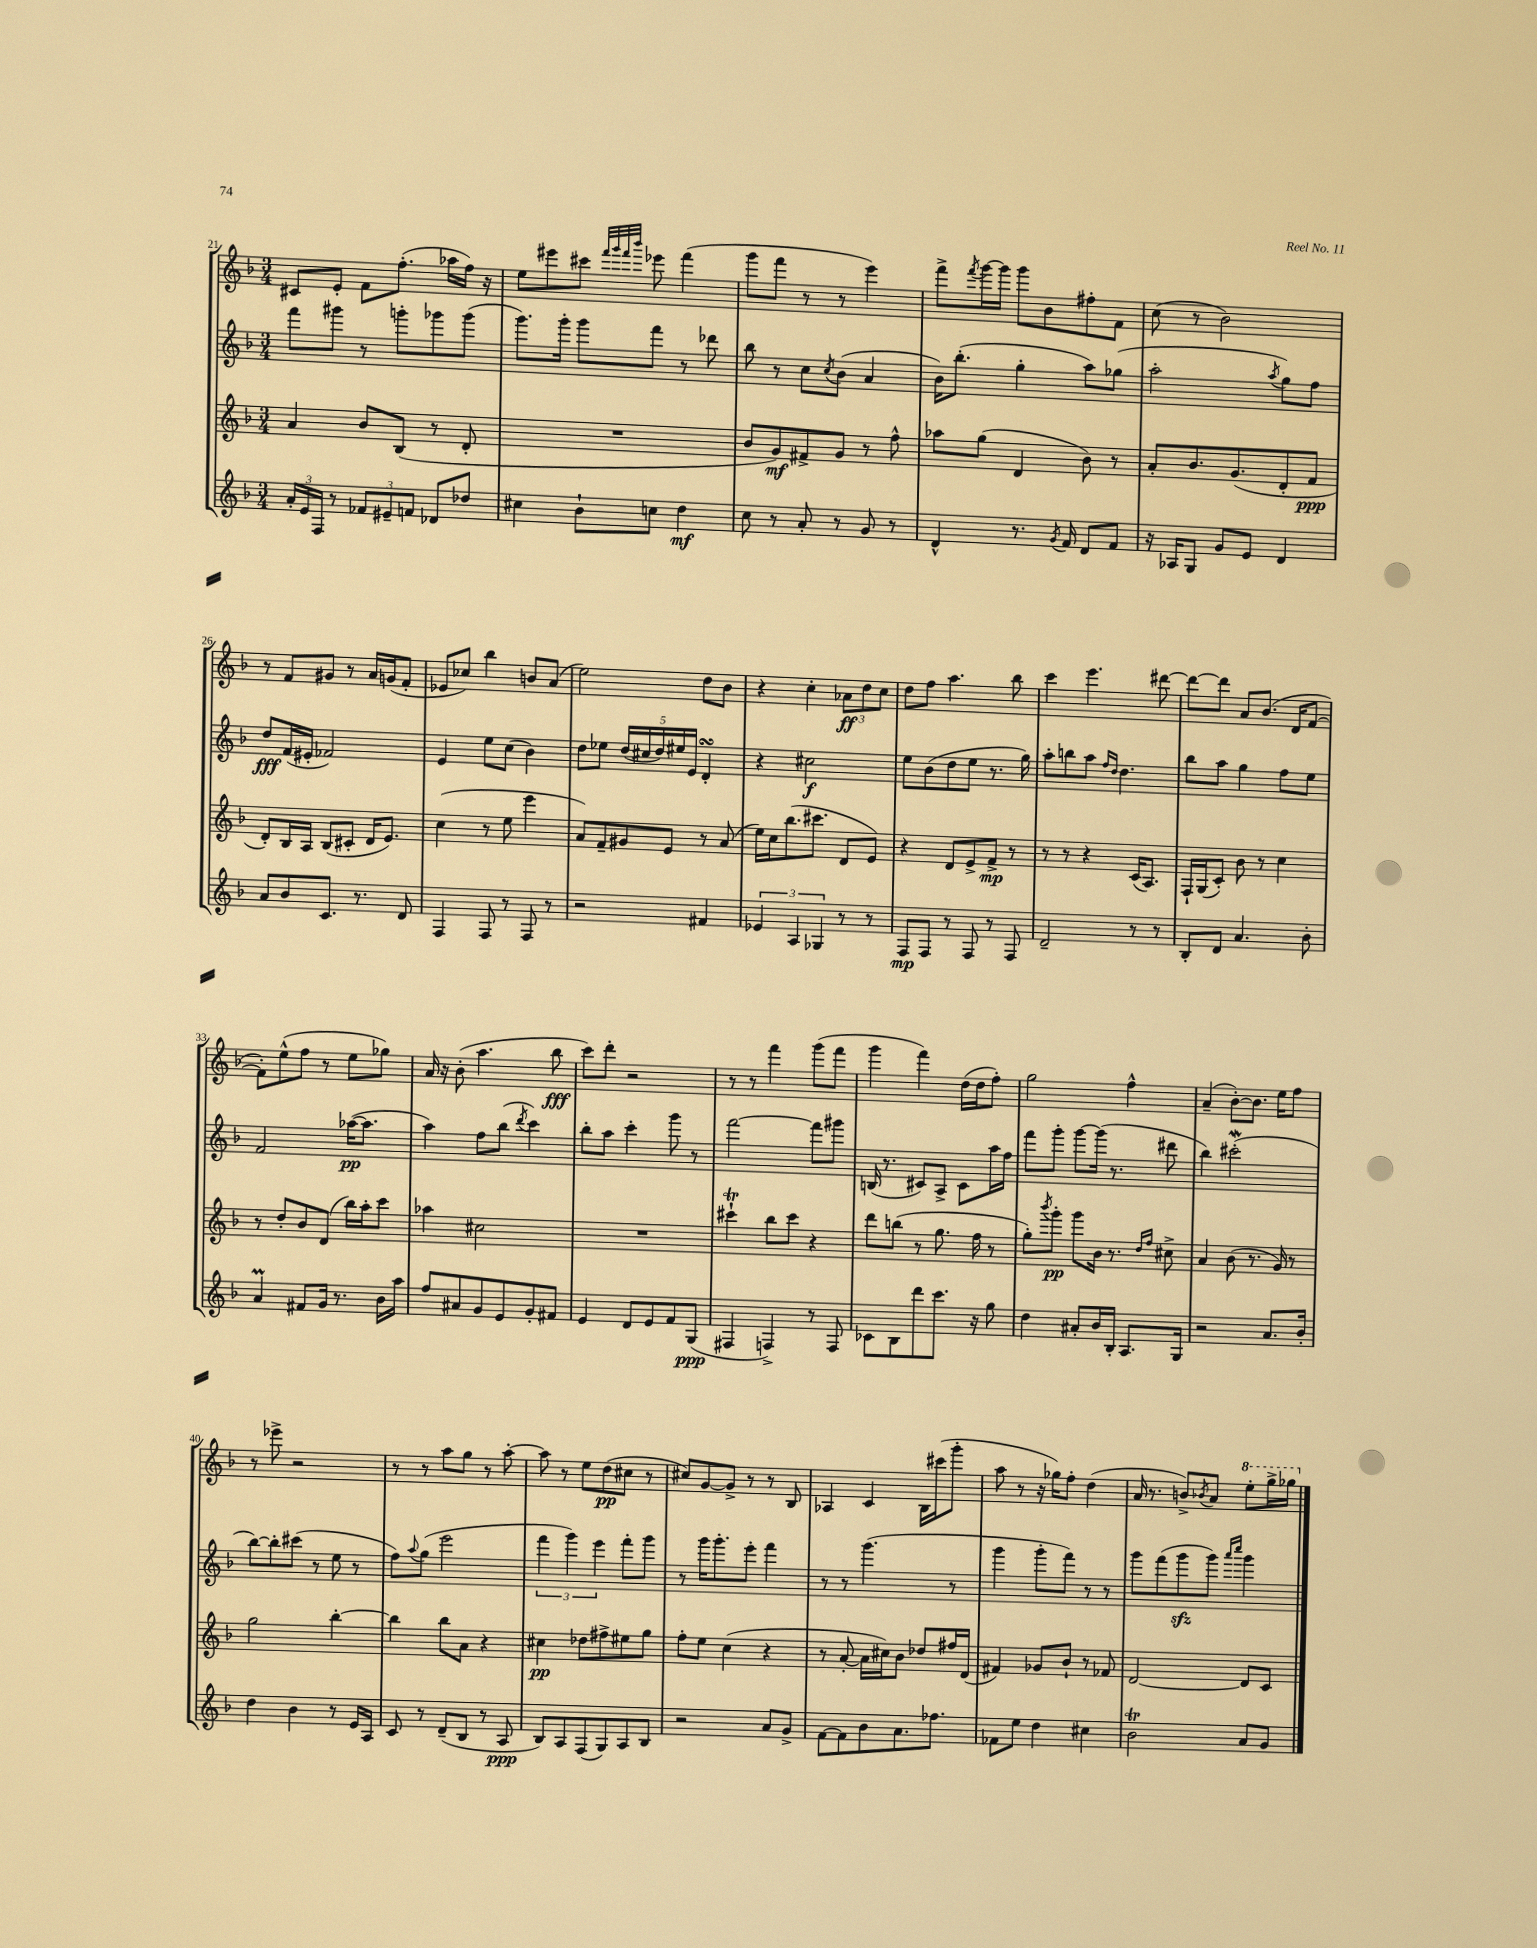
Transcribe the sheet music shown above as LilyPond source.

<<
\new StaffGroup <<
\new Staff = "s0" {
    \clef treble \key f \major \numericTimeSignature \time 3/4
    cis'8 e'8-. f'8 f''8.-.( aes''16 f''16) r16 |
    e''8 eis'''8 cis'''8 \grace { f'''32 g'''32 f'''32 bes'''32 } ees'''8 f'''4( |
    g'''8 f'''8 r8 r8 e'''4) |
    f'''8-> \acciaccatura { f'''8 } g'''16~ g'''16 g'''8 bes'8 fis''8-. f'8 |
    c''8( r8 bes'2) |
    r8 f'8 gis'8 r8 a'16 g'16( f'8-. |
    ees'8 ces''8) bes''4 b'8 a'8( |
    e''2) d''8 bes'8 |
    r4 c''4-. \tuplet 3/2 { aes'8\ff d''8 c''8 } |
    d''8 f''8 a''4. bes''8 |
    c'''4 e'''4. dis'''8~ |
    dis'''8~ dis'''8 a'8 bes'8.( d'16 f'8~ |
    f'8-.) e''8-^( f''8 r8 e''8 ges''8) |
    a'16 r16 bes'8-.( a''4. bes''8\fff |
    c'''8) d'''8-. r2 |
    r8 r8 f'''4 g'''8( f'''8 |
    g'''4 f'''4) d''16( d''16 f''8-.) |
    g''2 f''4-^ |
    a'4--( bes'8~-.) bes'8. e''16 f''8 |
    r8 ees'''8-> r2 |
    r8 r8 a''8 g''8 r8 a''8~-. |
    a''8 r8 e''8 d''8\pp( cis''8 r8 |
    cis''8) g'8~ g'8-> r8 r8 bes8 |
    aes4 c'4 bes16 cis'''16( g'''8-. |
    a''8 r8 r16 ges''16) f''8-. d''4( |
    a'16 r8. b'8->) \acciaccatura { bes'8 } a'8 \ottava #1 e'''8-. g'''16-> ges'''16 \ottava #0 \bar "|." |
}
\new Staff = "s1" {
    \clef treble \key f \major \numericTimeSignature \time 3/4
    f'''8 gis'''8 r8 g'''8-. ges'''8 ges'''8( |
    g'''8.) g'''16-. g'''8 f'''8 r8 des'''8 |
    bes''8 r8 c''8 \acciaccatura { c''8 } bes'8( a'4 |
    bes'16) bes''8.-.( g''4-. a''8) ges''8( |
    a''2-. \acciaccatura { a''8 } g''8) f''8 |
    d''8\fff f'16( eis'16-. fes'2) |
    e'4 e''8 c''8( bes'4) |
    d''8 ees''8 \tuplet 5/4 { d''16( cis''16 d''16) eis''16 e'16 } d'4-.\turn |
    r4 cis''2\f |
    e''8 bes'8( d''8 e''8 r8. g''16) |
    a''8-. b''8 a''8 \grace { f''16 d''16 } d''4. |
    bes''8 a''8 g''4 f''8 e''8 |
    f'2 aes''16~\pp( aes''8. |
    a''4) f''8 bes''8( \acciaccatura { d'''8 } c'''4) |
    bes''8-. a''8 c'''4-. g'''8 r8 |
    f'''2~ f'''8 gis'''8 |
    b16( r8. cis'8) a8-> cis'8 a''16 f''16 |
    f'''8 g'''8-. g'''8~ g'''16( r8. dis'''8 |
    bes''4) cis'''2-.\mordent( |
    bes''8~) bes''8-. cis'''8( r8 e''8 r8 |
    f''8) \appoggiatura { a''8 } g''8( e'''2 |
    \tuplet 3/2 { f'''4 g'''4) e'''4 } f'''8-. g'''8 |
    r8 g'''16 g'''8.-. e'''8-. f'''4 |
    r8 r8 g'''4.( r8 |
    g'''4 g'''8-. f'''8) r8 r8 |
    g'''8 f'''8( g'''8\sfz g'''8) \grace { a'''16 c''''16 } g'''4 \bar "|." |
}
\new Staff = "s2" {
    \clef treble \key f \major \numericTimeSignature \time 3/4
    a'4 bes'8 bes8( r8 d'8-. |
    R2. |
    bes'8 g'8\mf) fis'8-> g'8 r8 f''8-^ |
    aes''8 g''8( d'4 bes'8) r8 |
    a'8-. bes'8. g'8.( d'8-. f'8\ppp |
    d'8-.) bes16 a16 bes8( cis'8-. d'16 e'8.) |
    c''4( r8 e''8 e'''4 |
    a'8) f'8-- gis'8 e'8 r8 a'8( |
    e''16) c''16 bes''8.( cis'''8. d'8 e'8) |
    r4 d'8 e'8-> f'8->\mp r8 |
    r8 r8 r4 c'16( a8.) |
    f16-! g16( c'8-.) bes'8 r8 c''4 |
    r8 d''8-. bes'8 d'8( bes''16) a''16-. c'''8 |
    aes''4 cis''2 |
    R2. |
    cis'''4-!\trill bes''8 cis'''8 r4 |
    d'''8 b''8( r8 g''8. f''16 r8 |
    g''8-.) \acciaccatura { bes'''8 } g'''8-.\pp g'''8 bes'16 r8. \grace { d''16 f''16 } cis''8-> |
    a'4 bes'8( r8. g'16) r8 |
    g''2 bes''4~-. |
    bes''4 bes''8 a'8 r4 |
    cis''4\pp des''8 fis''8-> eis''8 g''8 |
    f''8-. e''8 c''4( r4 |
    r8 a'8~-. a'16 cis''16) bes'8 des''8 fis''16 d'16( |
    fis'4) ges'8 bes'8-! r8 fes'8 |
    d'2~ d'8 c'8 \bar "|." |
}
\new Staff = "s3" {
    \clef treble \key f \major \numericTimeSignature \time 3/4
    \tuplet 3/2 { a'16-. e'16 f16 } r8 \tuplet 3/2 { fes'8 eis'8-- f'8 } des'8 des''8 |
    cis''4 bes'8-! c''8 d''4\mf |
    c''8 r8 a'8-. r8 g'8 r8 |
    d'4-^ r8. \acciaccatura { g'8 } f'16 d'8 f'8 |
    r16 aes16 g8 g'8 e'8 d'4 |
    a'8 bes'8 c'8. r8. d'8 |
    f4 f8 r8 f8 r8 |
    r2 fis'4 |
    \tuplet 3/2 { ees'4 a4 ges4 } r8 r8 |
    f8\mp f8 r8 f8 r8 f8 |
    d'2-- r8 r8 |
    bes8-. d'8 a'4. bes'8-. |
    a'4\prall fis'8 g'16 r8. bes'16 a''16 |
    f''8 ais'8 g'8 e'8 g'8-. fis'8 |
    e'4 d'8 e'8 f'8 g8\ppp( |
    fis4 f4->) r8 f8 |
    ces'8 bes8 d'''8 c'''8. r16 g''8 |
    d''4 ais'8-. bes'16 bes16-. a8. g16 |
    r2 a'8. bes'16-. |
    d''4 bes'4 r8 e'16 a16 |
    c'8 r8 d'8--( bes8 r8 a8\ppp |
    bes8) a8 f8( g8) a8 bes8 |
    r2 a'8 g'8-> |
    f'8~ f'8 bes'8 a'8. fes''8. |
    fes'8 e''8 d''4 cis''4 |
    bes'2\trill a'8 g'8 \bar "|." |
}
>>
>>
\layout { \context { \Score currentBarNumber = #21 } }
